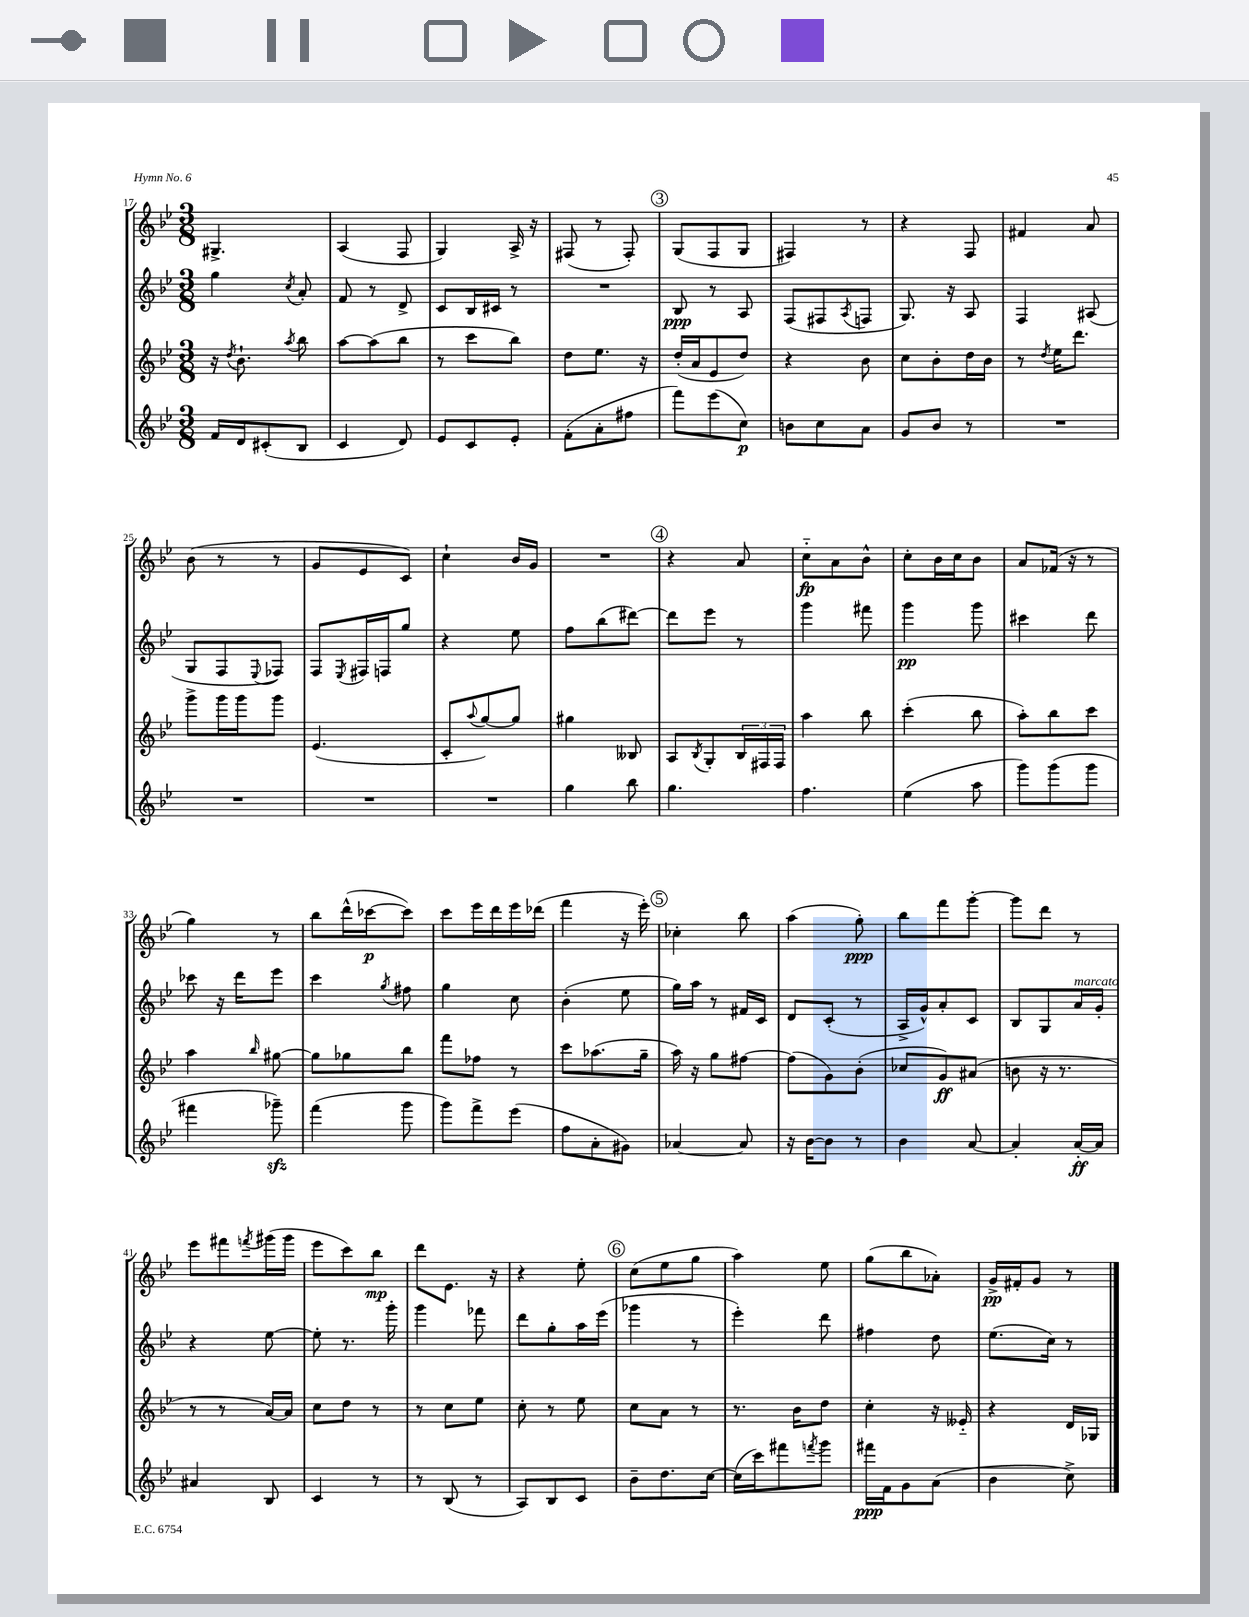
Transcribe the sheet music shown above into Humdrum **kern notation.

**kern	**kern	**kern	**kern
*staff4	*staff3	*staff2	*staff1
*clefG2	*clefG2	*clefG2	*clefG2
*k[b-e-]	*k[b-e-]	*k[b-e-]	*k[b-e-]
*M3/8	*M3/8	*M3/8	*M3/8
16f	16r	4gg	4.G#^
.	8qdd	.	.
16d	8.b-`	.	.
(8c#'	.	.	.
.	8qaa	8qcc	.
8B-	8bb-	8a'	.
=	=	=	=
4c	[8aa	8f	(4A
.	(8aa]	8r	.
8d)	8bb-	8d^	8F
=	=	=	=
8e-	8r	8c	4G)
8c	8ccc	16B-	.
.	.	16c#	.
8e-'	8bb-)	8r	16A^
.	.	.	16r
=	=	=	=
(8f'	8dd	4.r	(8F#
8a'	8.ee-	.	8r
8ff#	.	.	8F#')
.	16r	.	.
=	=	=	=
8fff)	(16dd'	8B-	(8G
.	16a	.	.
(8eee-	8e-	8r	8F
8cc)	8dd)	8A	8G
=	=	=	=
8b	4r	(8F	4F#)
8cc	.	8F#	.
.	.	8qA	.
8a	8b-	8F	8r
=	=	=	=
8g	8cc	8.G)	4r
8b-	8b-'	.	.
.	.	16r	.
8r	16dd	8A	8F
.	16b-	.	.
=	=	=	=
4.r	8r	4F	4f#
.	8qdd	.	.
.	16ee-	.	.
.	8.ddd	.	.
.	.	(8A#	8a
=	=	=	=
4.r	8ggg^	8G	(8b-
.	16ggg	8F	8r
.	16ggg	.	.
.	.	8qqE-	.
.	8ggg	8F-)	8r
=	=	=	=
4.r	(4.e-	8F	8g
.	.	8qE-	.
.	.	16F#	8e-
.	.	16F	.
.	.	8gg	8c)
=	=	=	=
4.r	8c'	4r	4cc`
.	8qqaa	.	.
.	[8gg)	.	.
.	8gg]	8ee-	16b-
.	.	.	16g
=	=	=	=
4gg	4gg#	8ff	4.r
.	.	(8bb-	.
8bb-	8B--	[8ddd#)	.
=	=	=	=
4.gg	8A	8ddd#]	4r
.	8qB-	.	.
.	8G'	8eee-	.
.	24B-	8r	8a
.	24F#	.	.
.	24F#	.	.
=	=	=	=
4.ff	4aa	4ggg	8cc'~
.	.	.	8a
.	8bb-	8fff#	8b-^^
=	=	=	=
(4ee-	(4ccc'	4ggg	8cc'
.	.	.	16b-
.	.	.	16cc
8aa	8bb-	8ggg	8b-
=	=	=	=
8ggg)	8aa')	4ccc#	8a
(8ggg	8bb-	.	(16f-
.	.	.	16r
8ggg	8ccc	8ddd	8r
=	=	=	=
4fff#	4aa	8ccc-	4gg)
.	.	16r	.
.	.	16ddd	.
.	16qqbb-	.	.
8ggg-~)	[8gg#	8eee-	8r
=	=	=	=
(4fff	8gg#]	4ccc	8bb-
.	8gg-	.	(16ddd^^
.	.	.	[16ccc-
.	.	8qgg	.
8ggg	8bb-	8ff#	8ccc-])
=	=	=	=
8ggg)	8fff	4gg	8ccc
8fff^	8ff-	.	16eee-
.	.	.	16ddd
(8eee-	8r	8cc	16eee-
.	.	.	(16ddd-
=	=	=	=
8ff	8ccc	(4b-'	4fff
8a'	(8.aa-	.	.
8g#)	.	8ee-	16r
.	16gg~	.	16eee-')
=	=	=	=
[4a-	16aa)	16gg)	4cc-'
.	16r	16aa	.
.	8gg	8r	.
8a-]	[8ff#	16f#	8bb-
.	.	16c	.
=	=	=	=
16r	(8ff#]	8d	(4aa
[16b-	.	.	.
8b-]	8g)	(8c'	.
8r	(8b-'	8r	8gg')
=	=	=	=
4b-	8cc-	16A^	8bb-
.	.	16g^^)	.
.	8g)	8a'	8fff
[8a	(8a#	8c	[8ggg'
=	=	=	=
4a']	8b	8B-	8ggg]
.	16r	8G	8ddd
.	8.r	.	.
[16a'	.	16a	8r
16a]	.	16g'	.
=	=	=	=
4a#	8r	4r	8eee-
.	8r	.	8fff#
.	.	.	8qfff
8B-	[16a)	[8ee-	(16ggg#
.	16a]	.	16ggg#
=	=	=	=
4c	8cc	8ee-']	8eee-
.	8dd	8.r	8ccc)
8r	8r	.	8bb-
.	.	16ggg'	.
=	=	=	=
8r	8r	4ggg	8ddd
(8B-	8cc	.	8.e-
8r	8ee-	8fff-	.
.	.	.	16r
=	=	=	=
8A)	8cc'	8ddd	4r
8B-	8r	8gg'	.
8c	8ee-	16aa	8ee-'
.	.	(16eee-	.
=	=	=	=
8b-~	8cc	4ggg-	(8cc
8.dd	8a	.	8ee-
.	8r	8r	8gg
[16cc	.	.	.
=	=	=	=
(16cc]	8.r	4eee-')	4aa)
16ccc)	.	.	.
8fff#	.	.	.
.	16b-	.	.
8qfff	.	.	.
8ggg	8dd	8ddd	8ee-
=	=	=	=
16fff#	4cc'	4ff#	(8gg
16f	.	.	.
8g	.	.	8bb-
(8a	16r	8dd	8a-')
.	16e--'~	.	.
=	=	=	=
4b-	4r	(8.ee-	16g^
.	.	.	16f#'
.	.	.	8g
.	.	16cc)	.
8cc^)	16d	8r	8r
.	16G-	.	.
==	==	==	==
*-	*-	*-	*-
